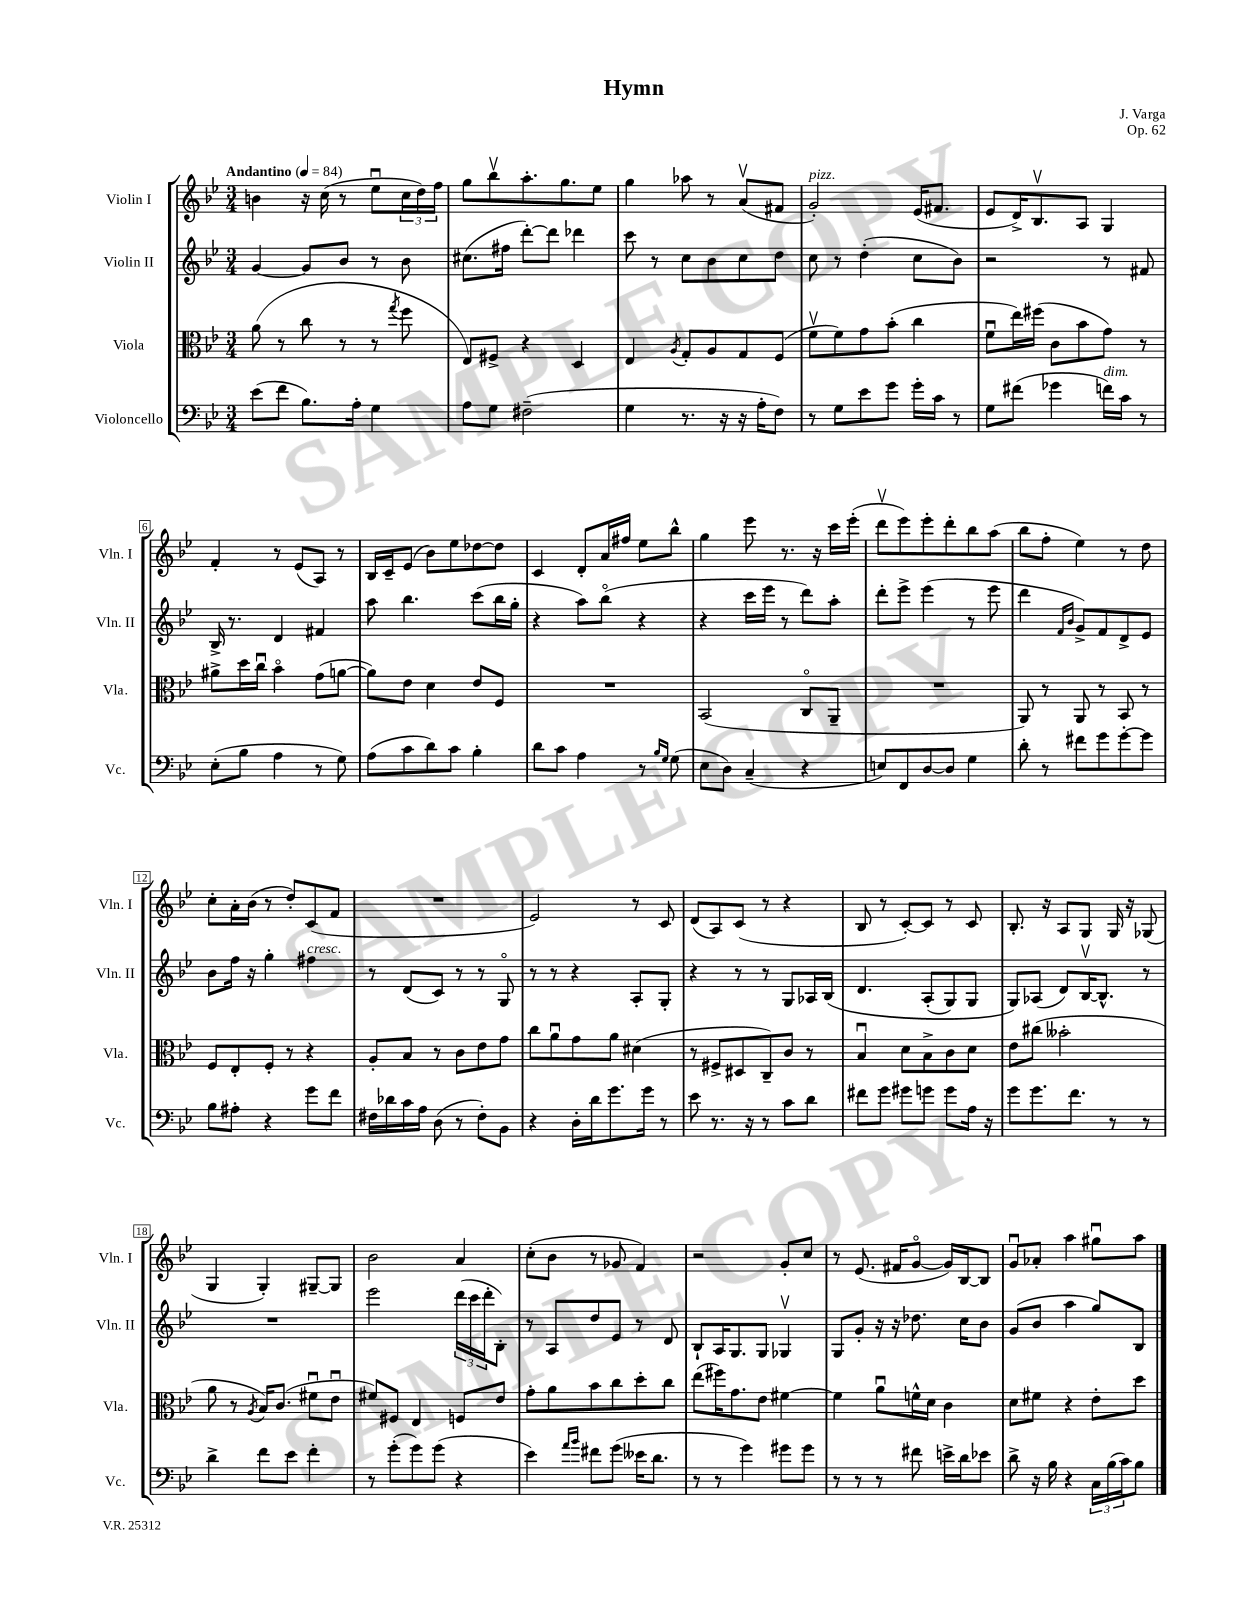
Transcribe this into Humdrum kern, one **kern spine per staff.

**kern	**kern	**kern	**kern
*staff4	*staff3	*staff2	*staff1
*clefF4	*clefC3	*clefG2	*clefG2
*k[b-e-]	*k[b-e-]	*k[b-e-]	*k[b-e-]
*M3/4	*M3/4	*M3/4	*M3/4
*MM84	*MM84	*MM84	*MM84
(8e-	(8a	[4g	4b
8f	8r	.	.
8.B-)	8cc	8g]	16r
.	.	.	(16cc
.	8r	8b-	8r
16A'	.	.	.
4G	8r	8r	8ee-u
.	8qgg	.	.
.	8ff	8b-	24cc
.	.	.	24dd)
.	.	.	24ff
=	=	=	=
8A	8E-)	(8.cc#	8gg
8G	8F#^	.	8bb-v
.	.	16ff#	.
(2F#~	4r	[8ddd')	8.aa'
.	.	8ddd]	.
.	.	.	8.gg
.	4D	4ddd-	.
.	.	.	8ee-
=	=	=	=
4G	4E-	8ccc	4gg
.	.	8r	.
.	8qA	.	.
8.r	8G'	8cc	8aa-
.	8A	8b-	8r
16r	.	.	.
16r	8G	8cc	(8av
16A'	.	.	.
8F)	(8F	8dd	8f#
=	=	=	=
8r	8fv	8cc	2g')
8G	8f)	8r	.
8e-	8g	(4dd'	.
8g	(8b-'	.	.
16g'	4cc	8cc	(16e-
16c	.	.	8.f#
8r	.	8b-)	.
=	=	=	=
8G	8fu	2r	8e-
(8f#	16ee-)	.	16d^)
.	(16ff#	.	8.B-v
4g-	8c	.	.
.	8b-	.	8A
16f)	8g)	8r	4G
16c	.	.	.
8r	8r	8f#	.
=	=	=	=
(8E-'	8a#^	16B-^	4f'
.	.	8.r	.
8B-	16dd	.	.
.	16ccu	.	.
4A	4b-o	4d	8r
.	.	.	(8e-
8r	(8g	4f#	8A)
8G)	[8a	.	8r
=	=	=	=
(8A	8a])	8aa	16B-
.	.	.	16c~
8c	8e-	4.bb-	(8e-
8d)	4d	.	8b-)
8c	.	.	8ee-
4B-'	8e-	(8ccc	[8dd-
.	8F	16bb-	8dd-]
.	.	16gg'	.
=	=	=	=
8d	2.r	4r	4c
8c	.	.	.
4A	.	8aa)	8d'
.	.	(8bb-o	16a
.	.	.	16ff#
8r	.	4r	8ee-
16qqB-	.	.	.
16qqG	.	.	.
(8G	.	.	8bb-^^
=	=	=	=
8E-	(2BB-	4r	4gg
8D)	.	.	.
(4C~	.	16ccc	8eee-
.	.	16eee-	.
.	.	8r	8.r
4r	8Co	8ddd)	.
.	.	.	16r
.	8AA~	8aa'	16ccc
.	.	.	(16eee-'
=	=	=	=
8E)	2.r	8ddd'	8dddv
8FF	.	8eee-^	8eee-)
[8D	.	(4eee-	8eee-'
8D]	.	.	8ddd'
4G	.	8r	8bb-
.	.	8eee-	(8aa
=	=	=	=
8d'	8AA)	4ddd	8bb-
8r	8r	.	8ff'
.	.	16qqf	.
.	.	16qqb-	.
8f#	8AA	8g^)	4ee-)
8g	8r	8f	.
[8g'	8BB-	8d^	8r
8g]	8r	8e-	8dd
=	=	=	=
8B-	8F	8b-	8cc'
8A#'	8E-'	16ff	16a'
.	.	16r	(16b-
4r	8F'	4gg'	8r
.	8r	.	8dd')
8g	4r	4ff#	(8c
8f	.	.	8f
=	=	=	=
16F#	8A'	8r	2.r
16d-	.	.	.
16c	8B-	(8d	.
16A	.	.	.
(8D	8r	8c)	.
8r	8c	8r	.
8F#')	8e-	8r	.
8BB-	8g	8Go	.
=	=	=	=
4r	8cc	8r	2e-)
.	8au	8r	.
16D'	8g	4r	.
16d	.	.	.
8.g	8a	.	.
.	(4d#	8A'	8r
16g	.	.	.
8r	.	8G'	8c
=	=	=	=
8e-	8r	4r	(8d
8.r	8F#^	.	8A)
.	8D#	8r	(8c
16r	.	.	.
8r	8C~)	8r	8r
8c	8c	8G	4r
8d	8r	16A-	.
.	.	&(16B-	.
=	=	=	=
8f#	4B-u	4.d	8B-
8g	.	.	8r
8g#	8d	.	[8c')
8g	8B-^	(8A'	8c]
8g	8c	8G)	8r
16A	8d	8G	8c
16r	.	.	.
=	=	=	=
8g	8e-	8G&)	8.B-'
8.g	(8cc#	(8A-	.
.	.	.	16r
.	2b--'	8d)	8A
8.f	.	.	.
.	.	[16B-v	8G
.	.	8.B-^^]	.
8r	.	.	16G
.	.	.	16r
8r	.	8r	(8G-
=	=	=	=
4d^	8a	2.r	4G
.	8r	.	.
.	8qA	.	.
8f	16B-)	.	4G')
.	(8.c	.	.
8e-	.	.	.
4f'	8f#u	.	[8G#~
.	8e-u	.	8G#]
=	=	=	=
8r	8f#)	2eee-	2b-
(8g'	8F#	.	.
8g)	4E-	.	.
(8g	.	.	.
4r	8F	(24ddd	4a
.	.	24ccc	.
.	.	24ddd'	.
.	8e-	8B-')	.
=	=	=	=
4e-)	8g'	8r	(8cc'
.	8a	8A	8b-
16qqa	.	.	.
16qqb-	.	.	.
8f#	8b-	8dd	8r
(8g	8cc	8e-	8g-
16e--	8dd'	8r	4f)
8.d	.	.	.
.	8cc	8d	.
=	=	=	=
8r	(8ee-	8B-`	2r
8r	16ff#)	16A	.
.	8.g	8.G	.
4g)	.	.	.
.	8e-	8G	.
8g#	[4f#	4G-v	8g'
8g#	.	.	8cc
=	=	=	=
8r	4f#]	8G	8r
8r	.	8g'	(8.e-
8r	8au	16r	.
.	.	16r	16f#
8f#	16f^^	8.dd-	[8go
.	16d	.	.
16e^	4c	.	16g])
16d	.	16cc	[16B-
8e-	.	8b-	8B-]
=	=	=	=
8d^	8d	(8g	8gu
16r	8f#	8b-	8a-'
16B-	.	.	.
4r	4r	4aa	4aa
24C	8e-'	8gg)	8gg#u
(24B-	.	.	.
24c)	.	.	.
8B-	8dd	8B-	8aa
==	==	==	==
*-	*-	*-	*-
